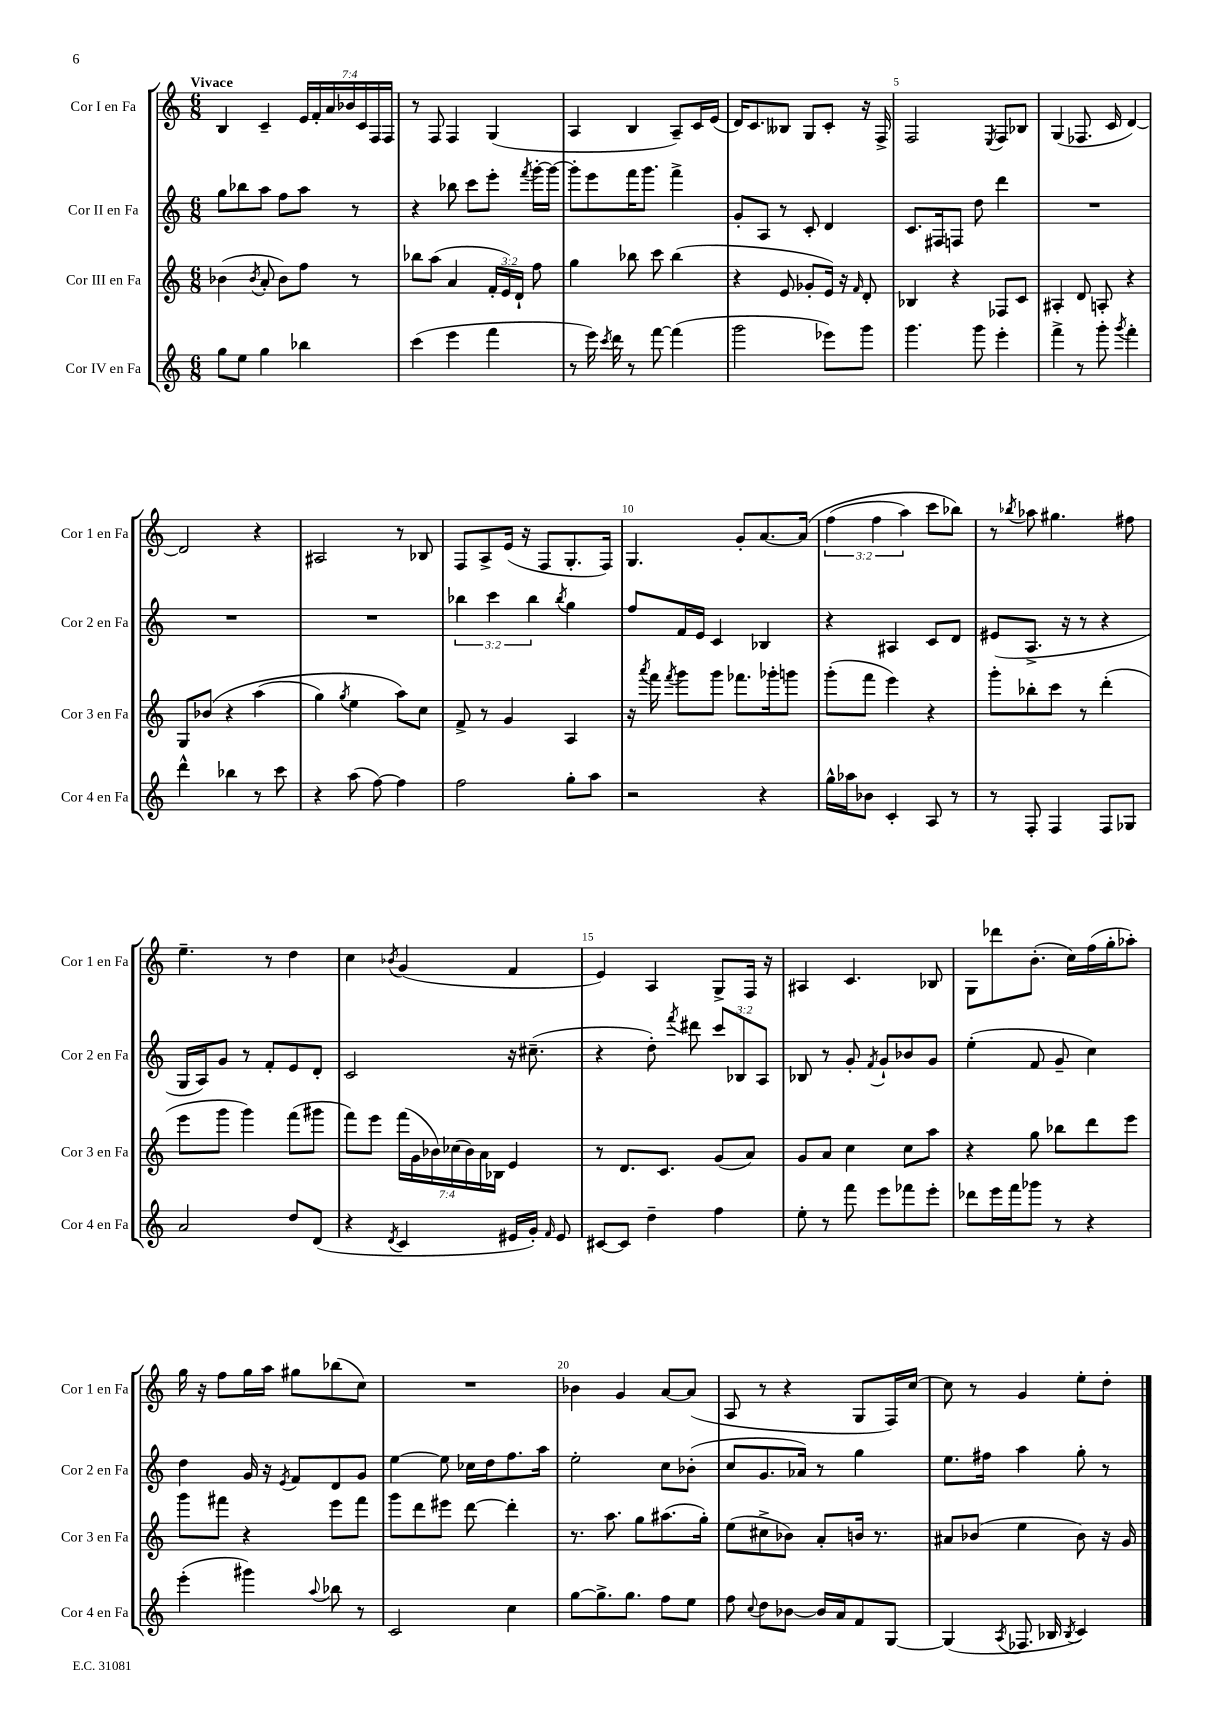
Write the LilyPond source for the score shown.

<<
\new StaffGroup <<
\new Staff = "s0" \with { instrumentName = "Cor I en Fa" shortInstrumentName = "Cor 1 en Fa" } {
    \clef treble \key c \major \numericTimeSignature \time 6/8 \override Staff.TupletNumber.text = #tuplet-number::calc-fraction-text \tempo "Vivace"
    \autoBeamOff b4 c'4-- \tuplet 7/4 { e'16[ f'16-. a'16 bes'16 c'16 f16 f16] } |
    r8 f8 f4 g4( |
    a4 b4 a8[--) c'16 e'16]( |
    d'16[) c'8. beses8] g8[ c'8]-. r16 f16-> |
    f2 \acciaccatura { e8 } f8[ bes8] |
    g4( fes8. c'16 d'4~) |
    d'2 r4 |
    ais2 r8 bes8 |
    f8[ a8-> e'16]( r16 f8[ g8.-. f16]) |
    g4. g'8[-. a'8.~ a'16]\( |
    \tuplet 3/2 { f''4( f''4 a''4) } c'''8[ bes''8]\) |
    r8 \acciaccatura { bes''8 } aes''8 gis''4. fis''8 |
    e''4.-- r8 d''4 |
    c''4 \acciaccatura { bes'8 } g'4( f'4 |
    e'4) a4 g8[-> f16] r16 |
    ais4 c'4. bes8 |
    g8[ des'''8 b'8.]-.( c''16[) f''16( g''16-. aes''8]-.) |
    g''16 r16 f''8[ g''16 a''16] gis''8[ bes''8( c''8]) |
    R2. |
    bes'4 g'4 a'8[~ a'8]( |
    a8 r8 r4 g8[ f16) c''16]~ |
    c''8 r8 g'4 e''8[-. d''8]-. \bar "|." |
}
\new Staff = "s1" \with { instrumentName = "Cor II en Fa" shortInstrumentName = "Cor 2 en Fa" } {
    \clef treble \key c \major \numericTimeSignature \time 6/8 \override Staff.TupletNumber.text = #tuplet-number::calc-fraction-text
    \autoBeamOff g''8[ bes''8 a''8] f''8[ a''8] r8 |
    r4 bes''8 c'''8[ e'''8]-. \acciaccatura { f'''8 } g'''16[~-. g'''16]~ |
    g'''8[-. e'''8 f'''16 g'''8.] f'''4-> |
    g'8[-. a8] r8 c'8-. d'4 |
    c'8.[ fis16 f8] d''8 d'''4 |
    R2. |
    R2. |
    R2. |
    \tuplet 3/2 { bes''4 c'''4 bes''4 } \acciaccatura { bes''8 } g''4 |
    f''8[ f'16 e'16] c'4 bes4 |
    r4 ais4 c'8[ d'8] |
    eis'8[( a8.]-> r16 r8 r4 |
    g16[ a16) g'8] r8 f'8[-. e'8 d'8]-. |
    c'2 r16 cis''8.--( |
    r4 d''8-.) \acciaccatura { f'''8 } dis'''8 \tuplet 3/2 { c'''8[ bes8 a8] } |
    bes8 r8 g'8-. \acciaccatura { f'8 } g'8[-! bes'8 g'8] |
    e''4-.( f'8 g'8-- c''4) |
    d''4 g'16 r16 \acciaccatura { e'8 } f'8[ d'8 g'8] |
    e''4~ e''8 ces''16[ d''16 f''8. a''16] |
    e''2-. c''8[ bes'8]-.( |
    c''8[ g'8. aes'16]) r8 g''4 |
    e''8.[ fis''16] a''4 g''8-. r8 \bar "|." |
}
\new Staff = "s2" \with { instrumentName = "Cor III en Fa" shortInstrumentName = "Cor 3 en Fa" } {
    \clef treble \key c \major \numericTimeSignature \time 6/8 \override Staff.TupletNumber.text = #tuplet-number::calc-fraction-text
    \autoBeamOff bes'4( \acciaccatura { bes'8 } a'8-. bes'8[) f''8] r8 |
    bes''8[ a''8]( a'4 \tuplet 3/2 { f'16[-. e'16) d'16]-! } f''8 |
    g''4 bes''8 c'''8 bes''4( |
    r4 e'8 ges'8[-. e'16]) r16 \grace { f'16 } d'8-. |
    bes4 r4 fes8[ c'8] |
    ais4-. d'8 a8-. r4 |
    g8[ bes'8]\( r4 a''4( |
    g''4) \acciaccatura { g''8 } e''4 a''8[\) c''8] |
    f'8-> r8 g'4 a4 |
    r16 \acciaccatura { a'''8 } f'''16 \acciaccatura { f'''8 } g'''8[ g'''8] fes'''8.[ ges'''16-. g'''8] |
    g'''8[-.( f'''8] e'''4) r4 |
    g'''8[-. bes''8-. c'''8] r8 d'''4-.( |
    e'''8[ g'''8] g'''4) f'''8[( gis'''8] |
    f'''8[) e'''8] \tuplet 7/4 { f'''16[( g'16 bes'16) ces''16( bes'16) a'16 bes16] } e'4 |
    r8 d'8.[ c'8.] g'8[( a'8]) |
    g'8[ a'8] c''4 c''8[ a''8] |
    r4 g''8 bes''8[ d'''8 e'''8] |
    g'''8[ fis'''8] r4 e'''8[ fis'''8] |
    g'''8[ d'''8 eis'''8] d'''8~ d'''4-. |
    r8. a''8. g''8[ ais''8.( g''16]-.) |
    e''8[( cis''8-> bes'8]) a'8[-. b'16] r8. |
    ais'8[ bes'8]( e''4 bes'8) r16 g'16 \bar "|." |
}
\new Staff = "s3" \with { instrumentName = "Cor IV en Fa" shortInstrumentName = "Cor 4 en Fa" } {
    \clef treble \key c \major \numericTimeSignature \time 6/8
    \autoBeamOff g''8[ e''8] g''4 bes''4 |
    c'''4( e'''4 f'''4 |
    r8 e'''16) \acciaccatura { c'''8 } d'''16 r8 f'''8~ f'''4( |
    g'''2 ees'''8[) g'''8] |
    g'''4. g'''8 e'''4-. |
    f'''4-> r8 g'''8-. \acciaccatura { g'''8 } f'''4-. |
    d'''4-^ bes''4 r8 c'''8 |
    r4 a''8( f''8~) f''4 |
    f''2 g''8[-. a''8] |
    r2 r4 |
    g''16[-^ aes''16 bes'8] c'4-. a8 r8 |
    r8 f8-. f4 f8[ ges8] |
    a'2 d''8[ d'8]( |
    r4 \acciaccatura { d'8 } c'4 eis'16[ g'16]-.) \grace { f'16 } eis'8 |
    cis'8[~ cis'8] d''4-- f''4 |
    e''8-. r8 f'''8 e'''8[ fes'''8 e'''8]-. |
    des'''8[ e'''16 f'''16 ges'''8] r8 r4 |
    e'''4-.( gis'''4) \appoggiatura { a''8 } bes''8 r8 |
    c'2 c''4 |
    g''8[~ g''8.-> g''8.] f''8[ e''8] |
    f''8 \appoggiatura { c''8 } d''8[ bes'8]~ bes'16[ a'16 f'8 g8]~ |
    g4( \acciaccatura { a8 } fes8. bes16 \acciaccatura { bes8 } c'4) \bar "|." |
}
>>
>>
\layout { \context { \Score \override BarNumber.break-visibility = ##(#f #t #t) barNumberVisibility = #(every-nth-bar-number-visible 5) } }
